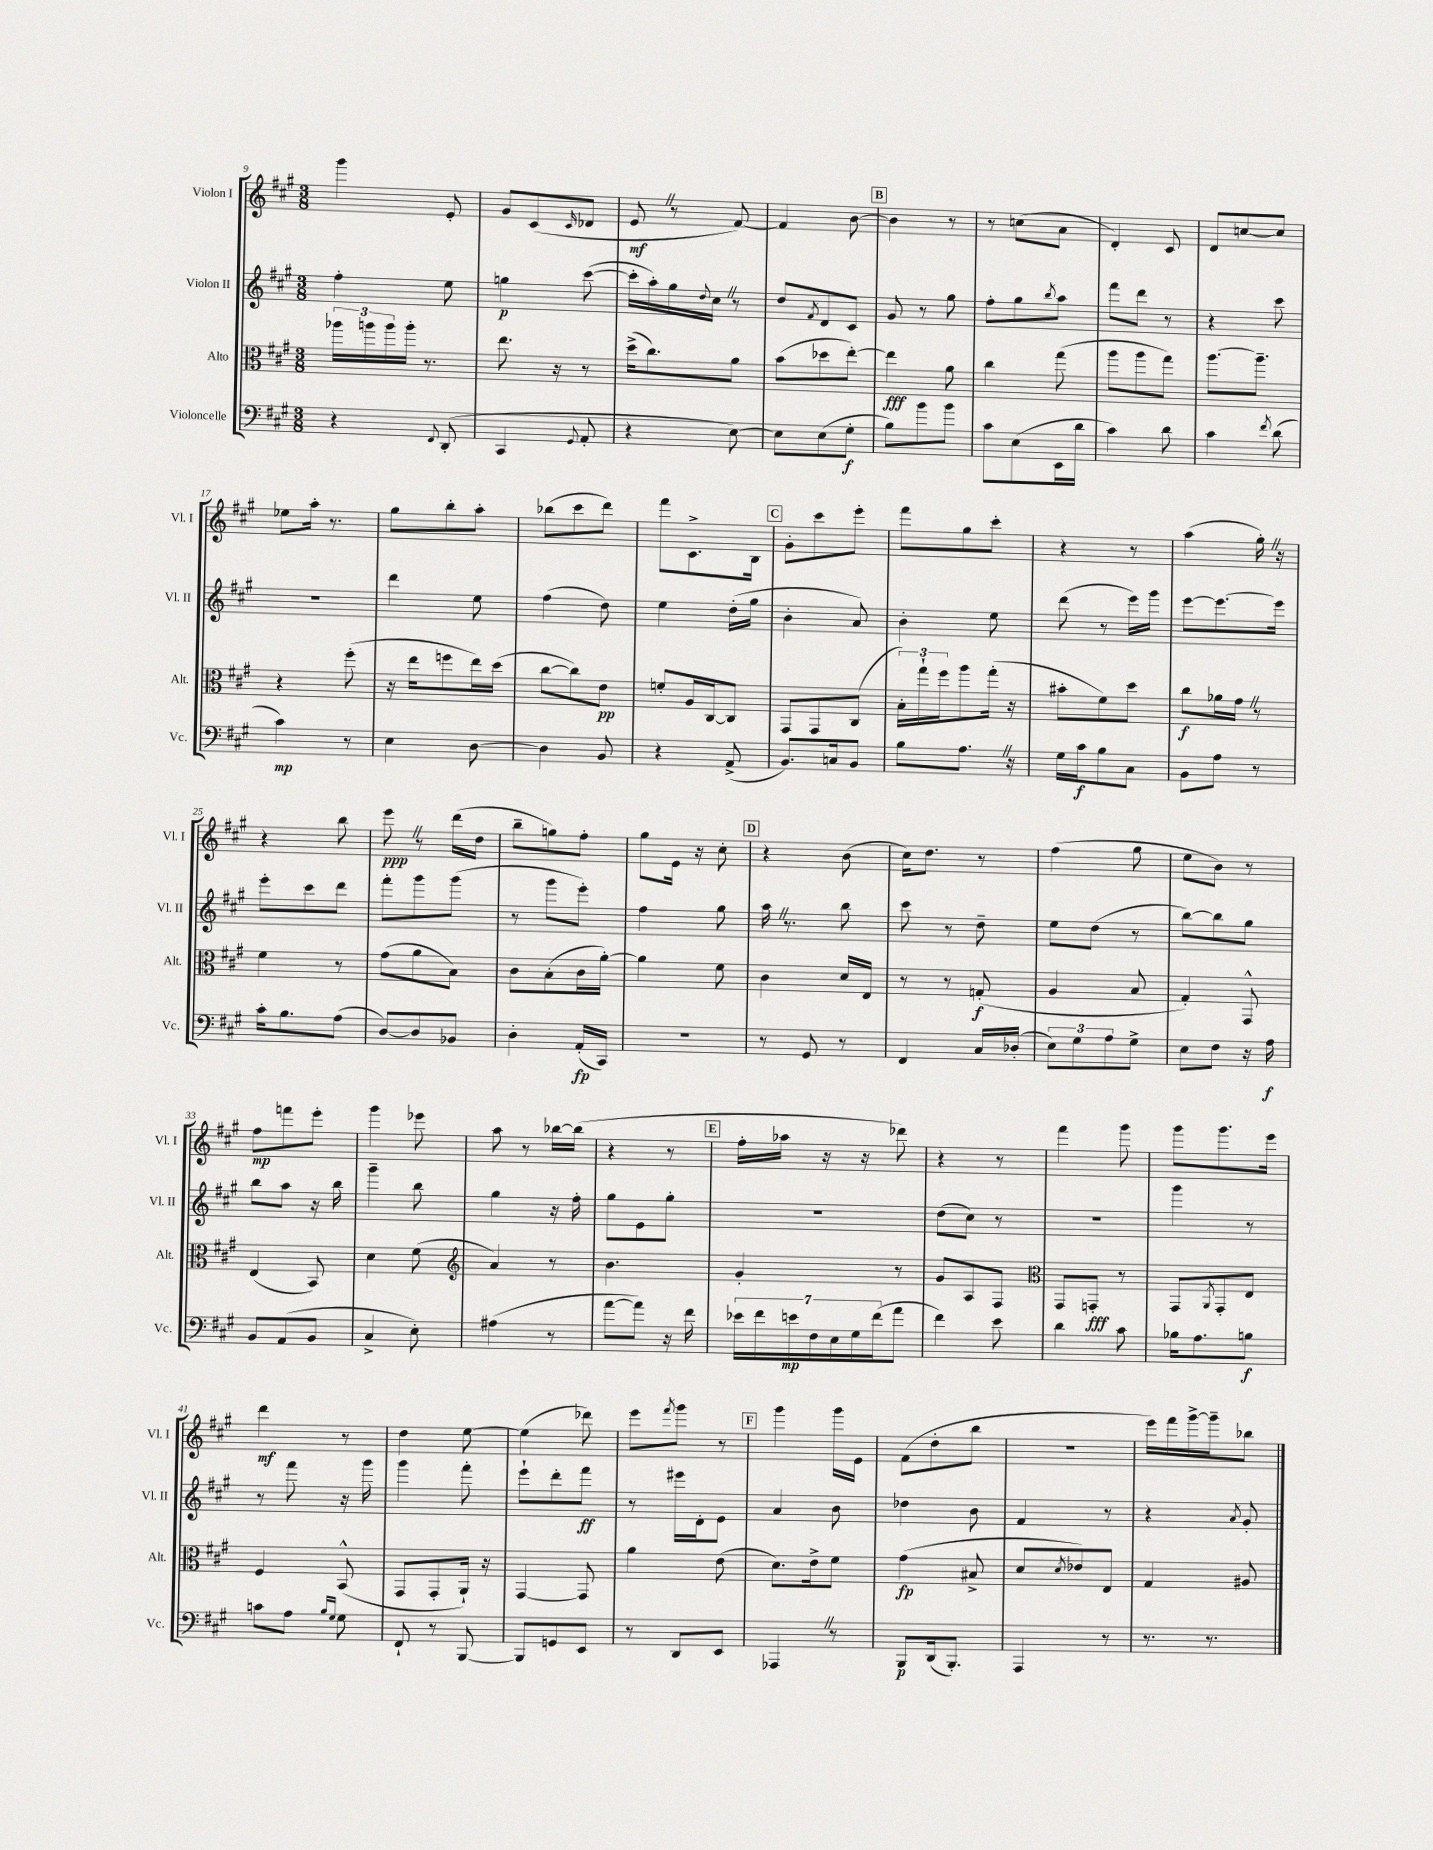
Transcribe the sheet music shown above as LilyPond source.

<<
\new StaffGroup <<
\new Staff = "s0" \with { instrumentName = "Violon I" shortInstrumentName = "Vl. I" } {
    \clef treble \key a \major \numericTimeSignature \time 3/8
    gis'''4 e'8-. |
    gis'8 cis'8( \grace { cis'16 } des'8 |
    e'8\mf \once \override BreathingSign.text = \markup { \musicglyph "scripts.caesura.straight" } \breathe r8 fis'8~) |
    fis'4 b'8~ |
    \mark \markup { \box "B" } b'4 r8 |
    r8 c''8( a'8 |
    d'4-.) cis'8 |
    d'8 c''8~ c''8 |
    ees''8 a''16-. r8. |
    gis''8 b''8-. a''8-. |
    bes''8( cis'''8 d'''8) |
    fis'''8 cis'8.-> b16 |
    \mark \markup { \box "C" } gis'8-. cis'''8 e'''8-. |
    fis'''8 gis''8 cis'''8-. |
    r4 r8 |
    a''4( gis''16-.) \once \override BreathingSign.text = \markup { \musicglyph "scripts.caesura.straight" } \breathe r16 |
    r4 b''8 |
    e'''8\ppp \once \override BreathingSign.text = \markup { \musicglyph "scripts.caesura.straight" } \breathe r8 d'''16( d''16 |
    b''8-- g''8) fis''8-. |
    gis''8 e'16 r16 cis''8-. |
    \mark \markup { \box "D" } r4 b'8( |
    cis''16) d''8. r8 |
    fis''4( gis''8 |
    e''8 b'8) r8 |
    fis''8\mp f'''8 e'''8-. |
    gis'''4 ees'''8 |
    a''8 r8 bes''16~ bes''16( |
    r4 r8 |
    \mark \markup { \box "E" } fis''16-. aes''16 r16 r16 des'''8) |
    r4 r8 |
    fis'''4 gis'''8 |
    gis'''8 gis'''8. e'''16 |
    d'''4\mf r8 |
    d''4 e''8~ |
    e''4( des'''8) |
    e'''8 \acciaccatura { fis'''8 } gis'''8 r8 |
    \mark \markup { \box "F" } gis'''4 gis'''16 e'16 |
    fis'8( d''8-. b''8 |
    R4. |
    e'''16) fis'''16 gis'''16~-> gis'''16-- bes''8 \bar "|." |
}
\new Staff = "s1" \with { instrumentName = "Violon II" shortInstrumentName = "Vl. II" } {
    \clef treble \key a \major \numericTimeSignature \time 3/8
    fis''4-. e''8 |
    g''4\p cis'''8~( |
    cis'''16-. a''16-.) gis''16 \appoggiatura { d''8 } cis''16 \once \override BreathingSign.text = \markup { \musicglyph "scripts.caesura.straight" } \breathe r8 |
    d''8 \acciaccatura { fis'8 } d'8 cis'8 |
    \mark \markup { \box "B" } gis'8 r8 gis''8 |
    fis''8-. gis''8 \acciaccatura { b''8 } a''8 |
    fis'''8 d'''8 r8 |
    r4 cis'''8 |
    R4. |
    d'''4 e''8 |
    fis''4( d''8) |
    e''4 d''16-.( gis''16 |
    \mark \markup { \box "C" } b'4-. a'8) |
    b'4-. e''8 |
    d'''8( r8 e'''16) gis'''16 |
    e'''8~ e'''8.~ e'''16 |
    e'''8-. cis'''8 d'''8 |
    fis'''8-. gis'''8 gis'''8( |
    r8 gis'''8 e'''8-.) |
    fis''4 gis''8 |
    \mark \markup { \box "D" } a''16 \once \override BreathingSign.text = \markup { \musicglyph "scripts.caesura.straight" } \breathe r8. b''8 |
    cis'''8 r8 d''8-- |
    e''8 d''8( r8 |
    b''8~) b''8 gis''8 |
    b''8 a''8 r16 b''16 |
    gis'''4-- b''8 |
    gis''4 r16 fis''16-. |
    gis''8 e'8 gis''8-. |
    \mark \markup { \box "E" } R4. |
    d''8( cis''8) r8 |
    R4. |
    gis'''4 r8 |
    r8 fis'''8 r16 gis'''16 |
    gis'''4 fis'''8-. |
    e'''8-! d'''8-. fis'''8\ff |
    r8 eis'''16 d'16-. e'8 |
    \mark \markup { \box "F" } a'4 b'8 |
    des''4 b'8 |
    fis'4 r8 |
    r4 \acciaccatura { a'8 } gis'8-. \bar "|." |
}
\new Staff = "s2" \with { instrumentName = "Alto" shortInstrumentName = "Alt." } {
    \clef alto \key a \major \numericTimeSignature \time 3/8
    \tuplet 3/2 { aes''16 a''16 a''16 } a''16-. r8. |
    e''8. r16 r8 |
    d''16->( cis''8.) a'8 |
    b'8( des''8 e''8~-.) |
    \mark \markup { \box "B" } e''4\fff a'8 |
    cis''4 gis''8( |
    a''8 a''8 gis''8) |
    a''8.~ a''8.-- |
    r4 fis''8-.( |
    r16 e''16 f''8 e''16) d''16( |
    cis''8~ cis''8) e'8\pp |
    f'8-. a16 cis16~ cis8 |
    \mark \markup { \box "C" } gis,8 gis,8 cis8( |
    \tuplet 3/2 { b16-.) gis''16-! fis''16 } a''8 gis''16-.( r16 |
    bis'8-. fis'8) d''8 |
    cis''8\f aes'16 gis'16 \once \override BreathingSign.text = \markup { \musicglyph "scripts.caesura.straight" } \breathe r8 |
    fis'4 r8 |
    gis'8( a'8 b8) |
    cis'8 b8-.( cis'16 a'16~-.) |
    a'4 fis'8 |
    \mark \markup { \box "D" } cis'4 d'16 e16 |
    r8 r8 g8-.\f( |
    a4 b8 |
    gis4-.) gis,8-^ |
    e4( b,8) |
    d'4 fis'8( |
    \clef treble a'4) r8 |
    b'4. |
    \mark \markup { \box "E" } gis'4-. r8 |
    gis'8 a8 fis8 |
    \clef alto gis,8 g,8-.\fff r8 |
    gis,8 \acciaccatura { a,8 } gis,8-. e8 |
    fis4 b,8-^( |
    gis,8 gis,8-. a,16-!) r16 |
    gis,4~ gis,8 |
    a'4 e'8( |
    \mark \markup { \box "F" } d'8.) e'16-> fis'8 |
    gis'4\fp( bis8-> |
    d'8 \acciaccatura { d'8 } ees'8) e8 |
    gis4 ais8 \bar "|." |
}
\new Staff = "s3" \with { instrumentName = "Violoncelle" shortInstrumentName = "Vc." } {
    \clef bass \key a \major \numericTimeSignature \time 3/8
    r4 \appoggiatura { fis,8 } d,8-.( |
    cis,4 \appoggiatura { gis,8 } a,8-. |
    r4 e8~) |
    e8 e8( gis8-.\f |
    \mark \markup { \box "B" } b8) b'8 b'8 |
    cis'8 e8( e,16 d'16 |
    cis'4) d'8 |
    cis'4 \acciaccatura { fis'8 } d'8( |
    cis'4\mp) r8 |
    e4 d8~ |
    d4 b,8 |
    r4 a,8->( |
    \mark \markup { \box "C" } b,8.) c16 b,8 |
    b8 a8. \once \override BreathingSign.text = \markup { \musicglyph "scripts.caesura.straight" } \breathe r16 |
    gis16 cis'16\f b8 cis8 |
    b,8 a8 r8 |
    cis'16-. b8. a8( |
    d8~) d8 bes,8 |
    d4-. a,16-.\fp( cis,16) |
    R4. |
    \mark \markup { \box "D" } r8 gis,8 r8 |
    fis,4 cis16 des16-.( |
    \tuplet 3/2 { e8) gis8 a8 } gis8-> |
    e8 fis8 r16 a16\f |
    b,8 a,8( b,8 |
    cis4-> e8-.) |
    ais4( r8 |
    a'8~ a'8) r16 fis'16 |
    \mark \markup { \box "E" } \tuplet 7/4 { ees'16 fis'16 e'16\mp fis16 e16 gis16 fis'16( } a'8 |
    fis'4) e'8 |
    d'4 cis'8 |
    bes16 a8. b8\f |
    c'8 a8 \grace { b16 gis16 } gis8 |
    fis,8-! r8 b,,8~ |
    b,,8 g,8 e,8 |
    r8 d,8 e,8 |
    \mark \markup { \box "F" } aes,,4 \once \override BreathingSign.text = \markup { \musicglyph "scripts.caesura.straight" } \breathe r8 |
    b,,8\p d,16( b,,8.-.) |
    a,,4 r8 |
    r8. r8. \bar "|." |
}
>>
>>
\layout { \context { \Score currentBarNumber = #9 } }
